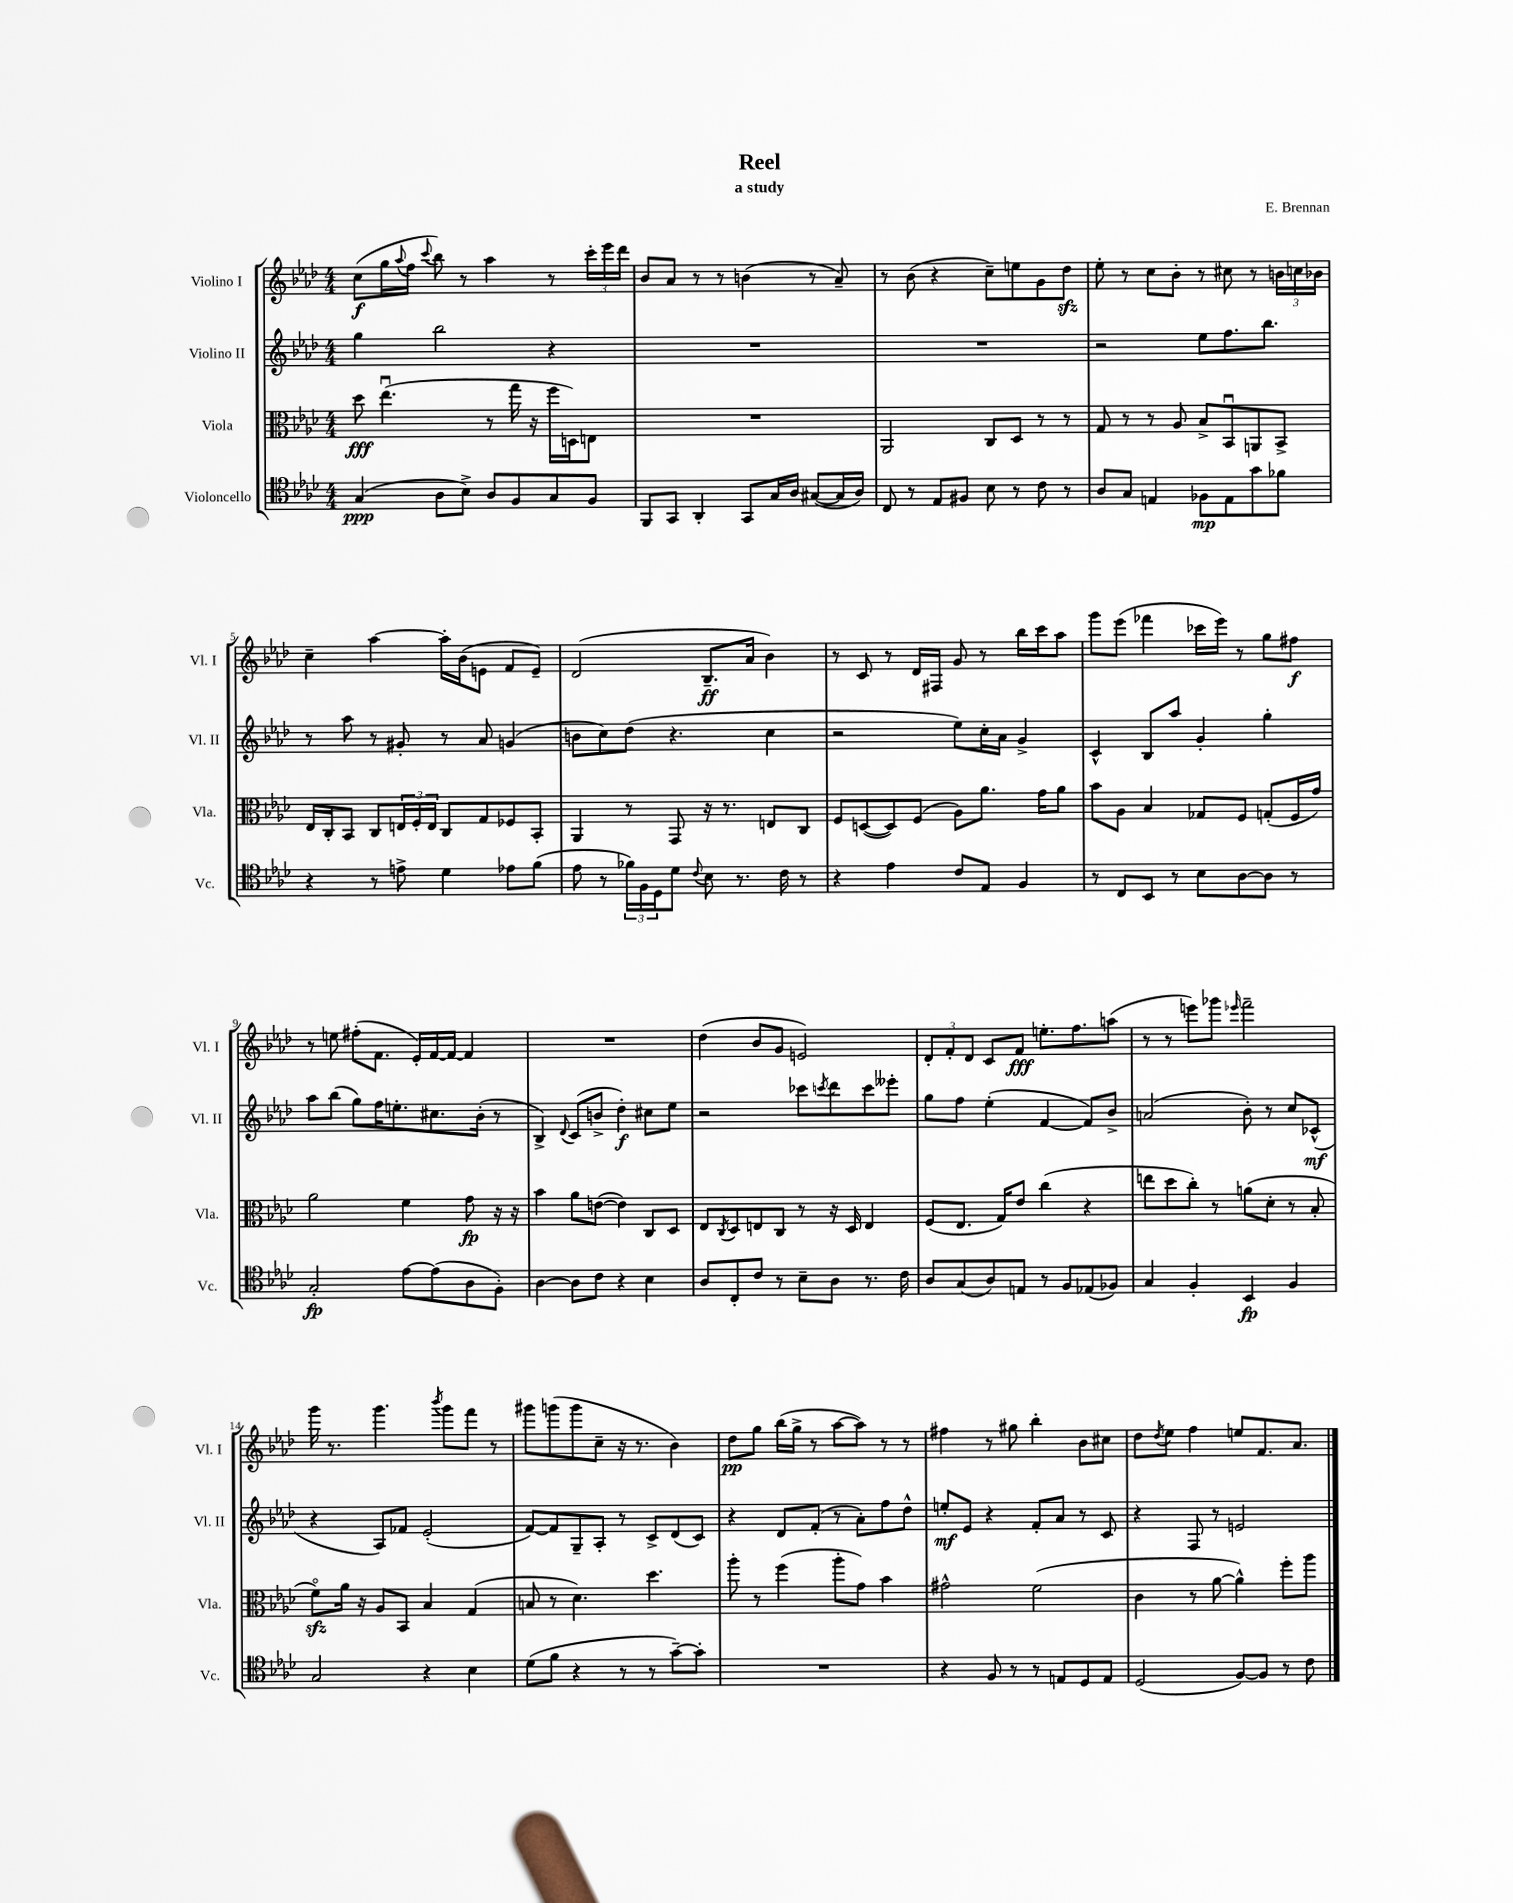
\header { title = "Reel" composer = "E. Brennan" subtitle = "a study" }
<<
\new StaffGroup <<
\new Staff = "s0" \with { instrumentName = "Violino I" shortInstrumentName = "Vl. I" } {
    \clef treble \key aes \major \numericTimeSignature \time 4/4
    c''8\f( g''16 \appoggiatura { aes''8 } f''16 \appoggiatura { c'''8 } bes''8) r8 aes''4 r8 \tuplet 3/2 { c'''16-. ees'''16 des'''16 } |
    bes'8 aes'8 r8 r8 b'4( r8 aes'8--) |
    r8 bes'8( r4 c''8--) e''8 g'8 des''8\sfz |
    ees''8-. r8 c''8 bes'8-. r8 cis''8 r8 \tuplet 3/2 { b'16 c''16 bes'16 } |
    c''4-- aes''4~ aes''16-. bes'16( e'8 f'8 e'8--) |
    des'2( bes8.--\ff aes'16 bes'4) |
    r8 c'8 r8 des'16 fis16 g'8 r8 bes''16 c'''16 aes''8 |
    g'''8 ees'''8( fes'''4 ces'''16 ees'''16) r8 g''8 fis''8\f |
    r8 e''8 fis''8-.( f'8. ees'16-.) f'16~ f'16~ f'4 |
    R1 |
    des''4( bes'8 g'8 e'2) |
    \tuplet 3/2 { des'8-. f'8-. des'8 } c'8 f'8\fff e''8.-. f''8. a''8( |
    r8 r8 e'''8) ges'''8 \grace { ees'''16 } f'''2-- |
    g'''16 r8. g'''4. \acciaccatura { bes'''8 } g'''8 f'''8 r8 |
    gis'''8 g'''8( g'''8 c''8-- r16 r8. bes'4) |
    des''8\pp g''8 bes''16( g''16-> r8 aes''8~ aes''8) r8 r8 |
    fis''4 r8 gis''8 bes''4-. bes'8 cis''8 |
    des''8 \acciaccatura { des''8 } ees''8 f''4 e''8 f'8. aes'8. \bar "|." |
}
\new Staff = "s1" \with { instrumentName = "Violino II" shortInstrumentName = "Vl. II" } {
    \clef treble \key aes \major \numericTimeSignature \time 4/4
    g''4 bes''2 r4 |
    R1 |
    R1 |
    r2 ees''8 f''8. bes''8. |
    r8 aes''8 r8 gis'8-. r8 aes'8 g'4( |
    b'8 c''8) des''8( r4. c''4 |
    r2 ees''8) c''16-. aes'16 g'4-> |
    c'4-^ bes8 aes''8 g'4-. g''4-. |
    aes''8 bes''8( g''8) f''16 e''8.-. cis''8. bes'16-.( r8 |
    bes4->) \appoggiatura { des'8 } c'8( b'8-> des''4-.\f) cis''8 ees''8 |
    r2 ces'''8 \acciaccatura { c'''8 } des'''8 c'''8 eeses'''8-. |
    g''8 f''8 ees''4-.( f'4~ f'8) bes'8-> |
    a'2( bes'8-.) r8 c''8 ces'8-^\mf( |
    r4 aes8) fes'8 ees'2-.( |
    f'8~) f'8 g8-- aes8-. r8 c'8-> des'8( c'8) |
    r4 des'8 f'8-.( r8 aes'8-.) f''8 des''8-^ |
    e''8-.\mf ees'8 r4 f'8-. aes'8 r8 c'8 |
    r4 f8 r8 e'2 \bar "|." |
}
\new Staff = "s2" \with { instrumentName = "Viola" shortInstrumentName = "Vla." } {
    \clef alto \key aes \major \numericTimeSignature \time 4/4
    des''8\fff ees''4.\downbow( r8 g''16 r16 f''16 d16) e8 |
    R1 |
    aes,2 c8 des8 r8 r8 |
    g8 r8 r8 aes8 bes8-> bes,8\downbow a,8 bes,8-> |
    ees16 c16-. bes,8 c8 \tuplet 3/2 { e16 f16-. e16 } c8 g8 fes8 bes,8-. |
    aes,4 r8 g,8 r16 r8. e8 c8 |
    f8 d8~( d8) f8( aes8) aes'8. g'16 aes'8 |
    bes'8 aes8 bes4 ges8 f8 g8-.( f16 g'16) |
    aes'2 f'4 g'8\fp r16 r16 |
    bes'4 aes'8 e'8~( e'4) c8 des8 |
    ees8 \acciaccatura { c8 } des8 e8 c8 r8 r16 des16 e4 |
    f8( ees8. g16) ees'8 c''4( r4 |
    e''8 des''8 c''8-.) r8 a'8( des'8-. r8 bes8-. |
    f'8\flageolet\sfz) aes'16 r16 aes8 bes,8 bes4 g4( |
    b8 r8 des'4.) des''4. |
    aes''8-. r8 f''4( aes''8-. g'8) bes'4 |
    gis'2-^ f'2( |
    c'4 r8 aes'8~ aes'4-^) f''8-. aes''8 \bar "|." |
}
\new Staff = "s3" \with { instrumentName = "Violoncello" shortInstrumentName = "Vc." } {
    \clef tenor \key aes \major \numericTimeSignature \time 4/4
    g4\ppp( aes8 bes8->) aes8 f8 g8 f8 |
    f,8 g,8 aes,4-. g,8 g16 aes16 gis8~( gis16 aes16) |
    c8 r8 ees8 fis8 bes8 r8 c'8 r8 |
    aes8 g8 e4 fes8\mp e8 g'8 fes'8 |
    r4 r8 e'8-> des'4 ees'8 f'8( |
    ees'8 r8 \tuplet 3/2 { fes'16) f16 des16 } des'8 \appoggiatura { c'8 } bes8 r8. c'16 r8 |
    r4 ees'4 c'8 ees8 f4 |
    r8 c8 bes,8 r8 bes8 aes8~ aes8 r8 |
    g2-.\fp ees'8~ ees'8( aes8 f8-.) |
    aes4~ aes8 c'8 r4 bes4 |
    aes8 c8-. c'8 r8 bes8-- aes8 r8. c'16 |
    aes8 g8( aes8) e8 r8 f8 ees8( fes8) |
    g4 f4-. bes,4\fp f4 |
    g2 r4 bes4 |
    des'8( f'8 r4 r8 r8 g'8~--) g'8-. |
    R1 |
    r4 f8 r8 r8 e8 des8 e8 |
    des2( f8~) f8 r8 c'8 \bar "|." |
}
>>
>>
